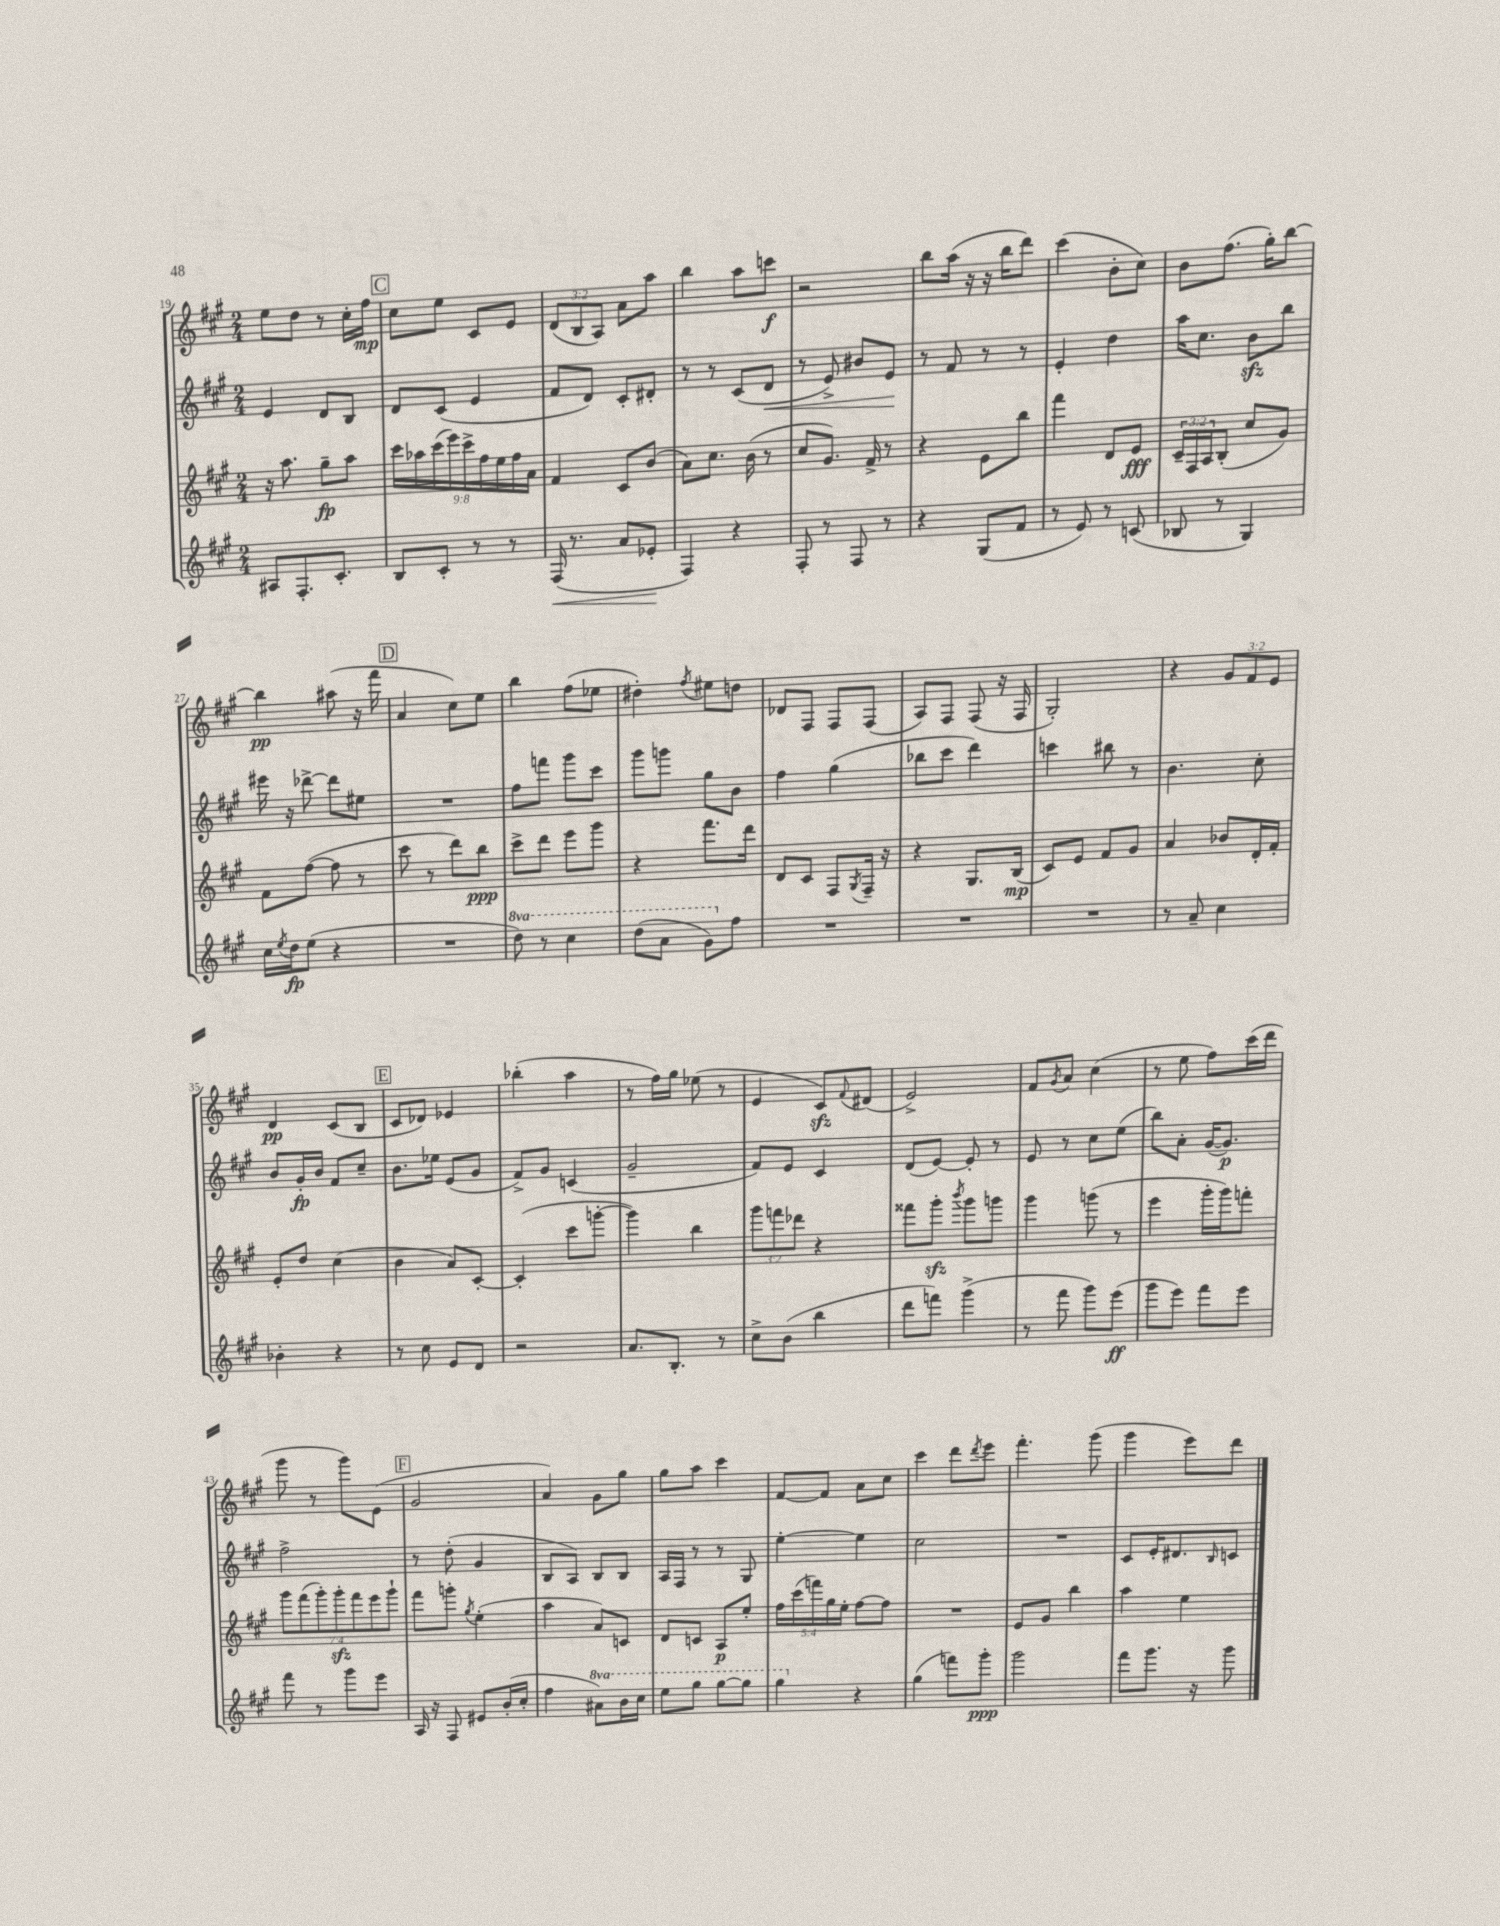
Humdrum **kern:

**kern	**kern	**kern	**kern
*staff4	*staff3	*staff2	*staff1
*clefG2	*clefG2	*clefG2	*clefG2
*k[f#c#g#]	*k[f#c#g#]	*k[f#c#g#]	*k[f#c#g#]
*M2/4	*M2/4	*M2/4	*M2/4
8A#	16r	4e	8ee
.	8.aa	.	.
8.F#'	.	.	8dd
.	8gg#~	8d	8r
8.c#'	.	.	.
.	8aa	8B	16cc#'
.	.	.	16ff#
=	=	=	=
8B	18ccc#	8d	8cc#
.	18aa-	.	.
.	(18ccc#	.	.
8c#'	.	(8c#	8ee
.	18eee)	.	.
.	18ccc#^	.	.
8r	.	4e	8c#
.	18ff#	.	.
.	18ee	.	.
8r	.	.	8e
.	18ff#	.	.
.	18a	.	.
=	=	=	=
(16F#	4f#	8f#	(12d
8.r	.	.	.
.	.	.	12B
.	.	8d)	.
.	.	.	12A)
8a	8c#	8c#'	8a
8e-'	(8b	8d#'	8aa
=	=	=	=
4F#)	8a)	8r	4bb
.	8.cc#	8r	.
4r	.	(8c#	8aa
.	(16b	.	.
.	8r	8d	8ccc
=	=	=	=
8F#'	8cc#	8r	2r
8r	8.g#)	8e^)	.
8F#	.	8b#	.
.	16f#^	.	.
8r	8r	8e	.
=	=	=	=
4r	4r	8r	8bb
.	.	8f#	(16aa
.	.	.	16r
(8G#	8e	8r	16r
.	.	.	16bb
8f#	8bb	8r	8ddd)
=	=	=	=
8r	4fff#	4e'	(4ccc#
8e)	.	.	.
8r	8d	4dd	8b'
(8c	8e	.	8cc#)
=	=	=	=
8B-	24c#~	16aa	8b
.	24F#	.	.
.	.	8.cc#	.
.	24A	.	.
8r	(8B'	.	(8.ff#
4G#)	8cc#	8b	.
.	.	.	16gg#')
.	8g#)	8bb	[8bb
=	=	=	=
16cc#	8f#	16eee#	4bb]
8qee	.	.	.
16dd	.	16r	.
(8ee	([8ff#	[8ddd-^	.
4r	8ff#]	8ddd-]	(8aa#
.	8r	8ee#	16r
.	.	.	16fff#
=	=	=	=
2r	8ccc#	2r	4a
.	8r	.	.
.	8ddd)	.	8cc#)
.	8bb	.	8ee
=	=	=	=
8ddd)	8ccc#^	8ff#	4bb
8r	8ddd	8fff	.
4ccc#	8eee	8ggg#	(8ff#
.	8ggg#	8ccc#	8ee-
=	=	=	=
(8ddd	4r	8ggg#	4dd#')
8aa	.	8ggg	.
.	.	.	8qff#
8gg#)	8.fff#	8gg#	8ee#
8ff#	.	8b	8dd
.	16ddd	.	.
=	=	=	=
2r	8d	4ff#	8d-
.	8c#	.	8F#
.	8F#	(4gg#	8F#
.	8qG#	.	.
.	16F#~	.	(8F#
.	16r	.	.
=	=	=	=
2r	4r	8bb-	8A)
.	.	8ccc#	8F#
.	8.G#	4ddd)	(8F#
.	.	.	16r
.	(16B	.	16F#
=	=	=	=
2r	8c#)	4ccc	2G#')
.	8e	.	.
.	8f#	8bb#	.
.	8g#	8r	.
=	=	=	=
8r	4a	4.b	4r
8a~	.	.	.
4cc#	8b-	.	12g#
.	.	.	12f#
.	16d'	8cc#'	.
.	.	.	12e
.	16f#'	.	.
=	=	=	=
4b-'	8e'	8b	4d
.	8dd	16g#'	.
.	.	16b	.
4r	(4cc#	8f#	(8c#
.	.	8cc#~	8B
=	=	=	=
8r	4b	8.b	8c#
8cc#	.	.	8d-)
.	.	16ee-	.
8e	8a)	(8e	4e-
8d	[8c#'	8g#	.
=	=	=	=
2r	(4c#']	8f#^)	(4bb-'
.	.	8g#	.
.	8ccc#	(4c	4aa
.	[8ggg'	.	.
=	=	=	=
8.a	4ggg])	2g#~	8r
.	.	.	16ff#)
8.B'	.	.	16gg#
.	4bb	.	(8ee-
8r	.	.	8r
=	=	=	=
8cc#^	12ggg#	8f#)	4e
.	12fff	.	.
(8b	.	8e	.
.	12ddd-	.	.
4bb	4r	4c#	8c#)
.	.	.	8qqf#
.	.	.	(8d#
=	=	=	=
8ddd	8fff##	(8d	2e^)
8fff)	8ggg#'	[8e)	.
.	8qbbb	.	.
(4ggg#^	8ggg#	8e']	.
.	8ggg	8r	.
=	=	=	=
8r	4ggg#	8e	8f#
.	.	.	8qg#
8fff#	.	8r	8a
8ggg#)	(8ggg	8cc#	(4cc#
(8eee	8r	(8ee	.
=	=	=	=
8ggg#	4eee	8bb)	8r
8eee)	.	8a'	8ee
8fff#	16ggg#'	([16g#	8ff#)
.	16ggg#)	8.g#])	.
8eee	8fff'	.	(16ccc#
.	.	.	16ddd
=	=	=	=
8fff#	14ggg#	2ff#^	8ggg#
.	(14fff#	.	.
8r	.	.	8r
.	14ggg#')	.	.
.	14ggg#'	.	.
8ggg#	.	.	8ggg#)
.	14fff#	.	.
.	14eee	.	.
8eee	.	.	(8e
.	14ggg#`	.	.
=	=	=	=
16A	8fff#	8r	2g#
16r	.	.	.
8F#	8ggg'	(8dd'	.
.	8qgg#	.	.
8e#	(4ee'	4g#	.
(16b'	.	.	.
16cc#'	.	.	.
=	=	=	=
4ff#	4aa	8B	4a)
.	.	8A)	.
8aa#)	8a)	8B	8g#
16bb	8c	8B	8gg#
16ccc#	.	.	.
=	=	=	=
8eee	8d	16A	8gg#
.	.	16F#	.
8ggg#	8c	8r	8aa
[8ggg#	8A	8r	4ccc#
8ggg#]	8ee'	8G#	.
=	=	=	=
4ggg#	20ff#	[4ee'	[8f#
.	(20ccc#	.	.
.	20fff)	.	.
.	.	.	8f#]
.	20gg#	.	.
.	20ee'	.	.
4r	[8ff#	4ee]	8a
.	8ff#]	.	8cc#
=	=	=	=
(4gg#	2r	2cc#	4ccc#
8fff)	.	.	8ddd
.	.	.	8qddd
8ggg#'	.	.	8eee
=	=	=	=
2ggg#	8e	2r	4.fff#'
.	8g#	.	.
.	4bb	.	.
.	.	.	(8ggg#
=	=	=	=
8fff#	4aa	8c#	4ggg#
8.ggg#	.	16e'	.
.	.	8.d#	.
.	4ee	.	8eee)
16r	.	.	.
.	.	16qqB	.
8ggg#	.	8c	8ddd
==	==	==	==
*-	*-	*-	*-
